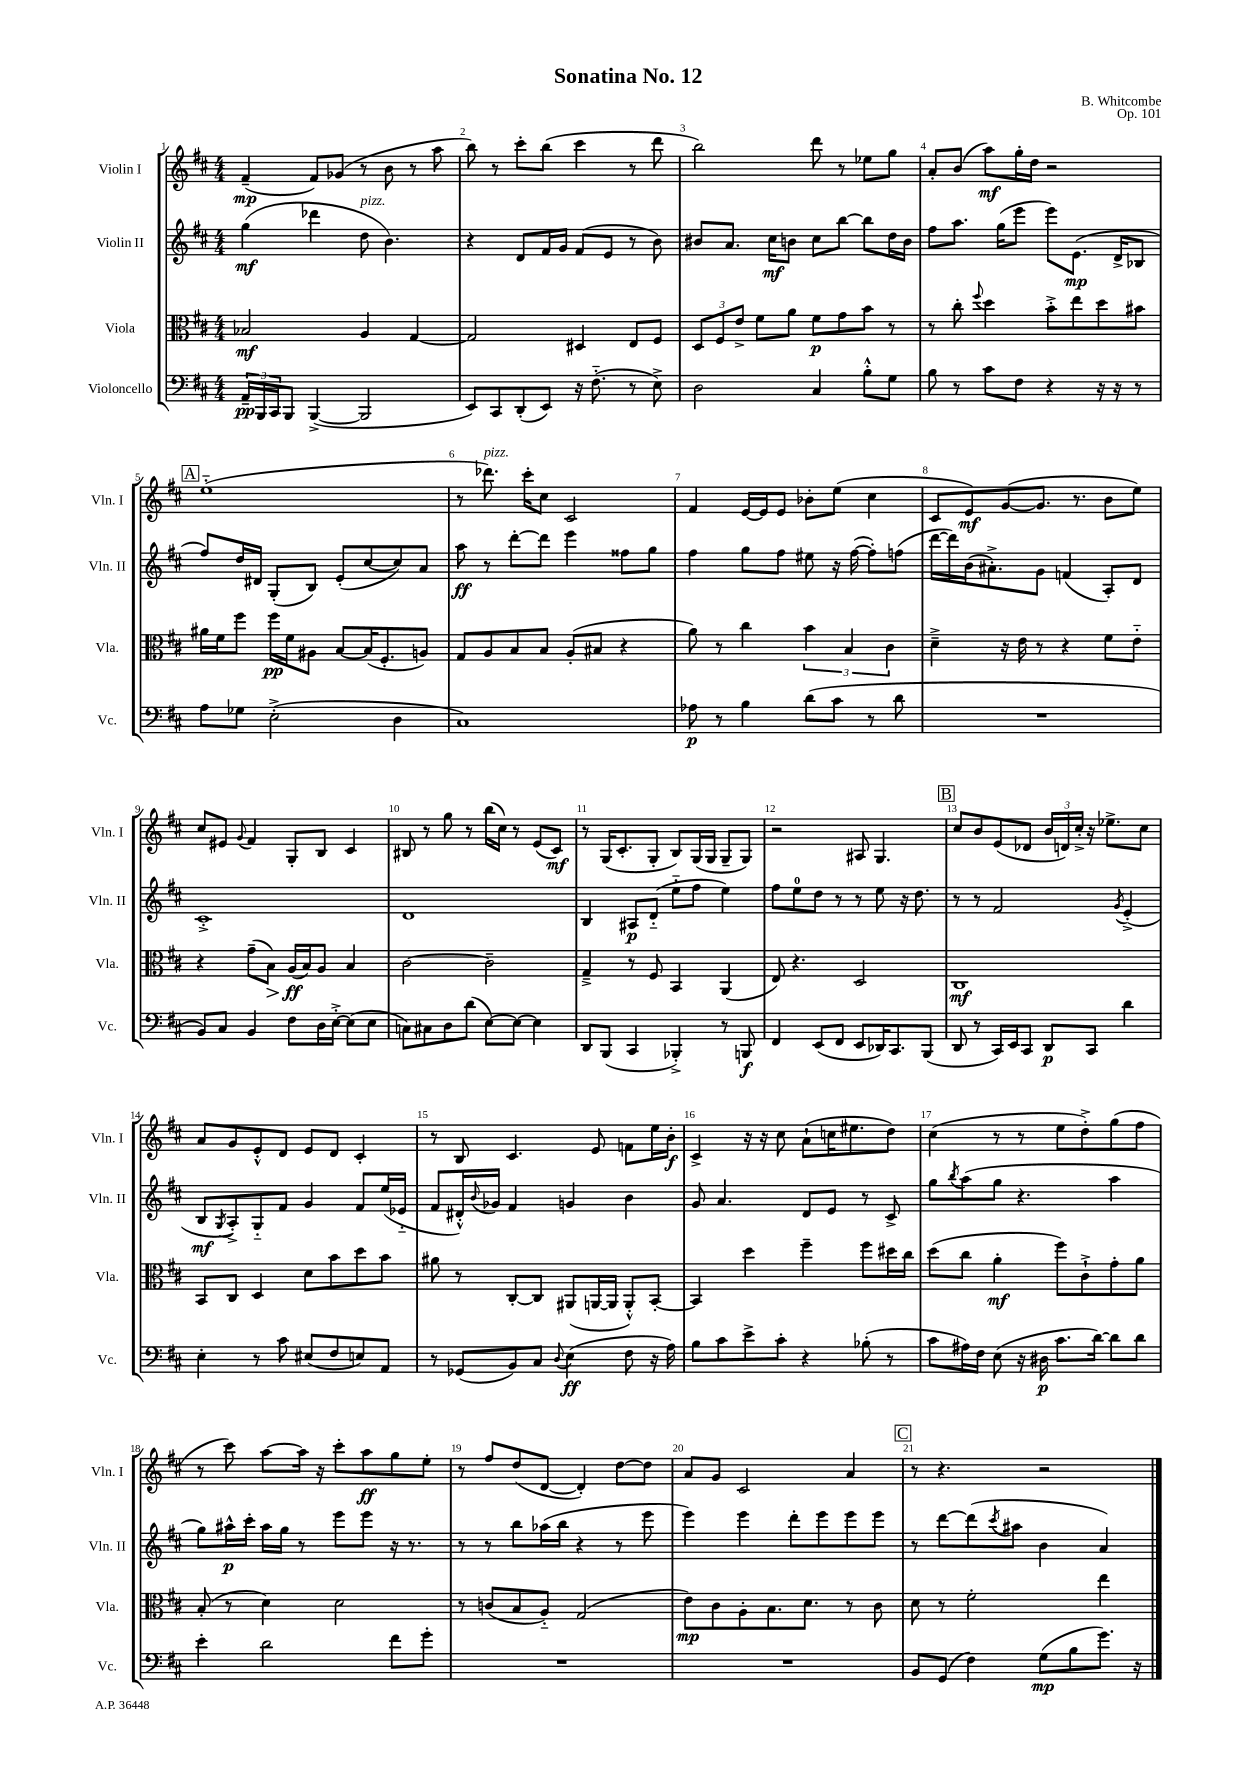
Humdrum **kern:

**kern	**kern	**kern	**kern
*staff4	*staff3	*staff2	*staff1
*clefF4	*clefC3	*clefG2	*clefG2
*k[f#c#]	*k[f#c#]	*k[f#c#]	*k[f#c#]
*M4/4	*M4/4	*M4/4	*M4/4
24AA~/LL	2B-/	(4gg\	(4f#~/
24BBB/	.	.	.
24CC#/J	.	.	.
8BBB/J	.	.	.
([4BBB^/	.	4ddd-\	8f#/L)
.	.	.	(8g-/J
2BBB/]	4A/	8dd\	8r
.	.	4.b\)	8b\
.	[4G/	.	8r
.	.	.	8aa\
=	=	=	=
8EE/L)	2G/]	4r	8bb\)
8CC#/	.	.	8r
(8DD'/	.	8d/L	8ccc#'\L
8EE/J)	.	16f#/L	(8bb\J
.	.	16g/JJ	.
16r	4D#/	(8f#/L	4ccc#\
(8.F#'~\	.	.	.
.	.	8e/J	.
8r	8E/L	8r	8r
8E^\)	8F#/J	8b\)	8ddd\
=	=	=	=
2D\	12D/L	8b#/L	2bb\)
.	12F#/	.	.
.	.	8.a/J	.
.	12e^/J	.	.
.	8f#\L	.	.
.	.	16cc#\LK	.
.	8a\J	8b\J	.
4C#/	8f#\L	8cc#\L	8ddd\
.	8g\	[8bb\J	8r
8B'^^\L	8b\J	8bb\]L	8ee-\L
8G\J	8r	16dd\L	8gg\J
.	.	16b\JJ	.
=	=	=	=
8B\	8r	8ff#\L	8a'/L
8r	8cc#'\	8.aa\J	(8b/J
.	8qqff#/	.	.
8c#\L	4dd\	.	8aa\L)
.	.	(16gg\LK	.
8F#\J	.	8eee\J	16gg'\L
.	.	.	16dd\JJ
4r	8b'^\L	8eee\L)	2r
.	8ee\	(8.e\J	.
16r	8dd\	.	.
16r	.	16d^/LK	.
8r	8b#\J	8B-/J	.
=	=	=	=
8A\L	16a#\LL	8ff#/L)	(1ee'~
.	16f#\J	.	.
8G-\J	8ff#\J	16dd/L	.
.	.	16d#/JJ	.
(2E'^\	16ff#\LL	(8G'/L	.
.	16f#\J	.	.
.	8A#\J	8B/J)	.
.	[8B/L	(8e'/L	.
.	(16B/]K	[8cc#/	.
.	8.F#'/	.	.
4D\	.	8cc#/])	.
.	8A/J)	8a/J	.
=	=	=	=
1C#)	8G/L	8aa\	8r
.	8A/	8r	8.ddd-\)
.	8B/	[8ddd'\L	.
.	.	.	16ccc#'\LK
.	8B/J	8ddd\]J	8cc#\J
.	(8A'/L	4eee\	2c#/
.	8B#/J	.	.
.	4r	8ff##\L	.
.	.	8gg\J	.
=	=	=	=
8A-\	8a\)	4ff#\	4f#/
8r	8r	.	.
4B\	4cc#\	8gg\L	[16e/LL
.	.	.	16e/]J
.	.	8ff#\J	8e/J
(8d\L	6b\	8ee#\	8b-'\L
8c#\J	.	16r	(8ee\J
.	6B/	.	.
.	.	([16ff#\	.
8r	.	8ff#'\]L)	4cc#\
.	6c#\	.	.
8d\	.	(8ff\J	.
=	=	=	=
1r	4d~^\	[16ddd\LL	8c#/L
.	.	16ddd\])	.
.	.	(16b\J	8e/)
.	.	8.a#'^\)	.
.	16r	.	([8g/
.	16e\	.	.
.	8r	8g\J	8.g/]J
.	4r	(4f/	.
.	.	.	8.r
.	8f#\L	8A'/L)	8b\L
.	8e'~\J	8d/J	8ee\J)
=	=	=	=
8BB/L)	4r	1c#'^	8cc#/L
8C#/J	.	.	8e#/J
.	.	.	8qqg/
4BB/	(8g~\L	.	4f#/
.	8B\J)	.	.
8F#\L	(16A/LL	.	8G'/L
.	16B/J)	.	.
16D\L	8A/J	.	8B/J
[16E'^\JJ	.	.	.
(8E\]L	4B/	.	4c#/
8E\J	.	.	.
=	=	=	=
8C\L)	[2c#\	1d	8B#/
8C#\	.	.	8r
8D\	.	.	8gg\
(8d\J	.	.	8r
[8E\L)	2c#~\]	.	(16bb\LL
.	.	.	16cc#\JJ)
8E\_J	.	.	8r
4E\]	.	.	(8e/L
.	.	.	8c#/J)
=	=	=	=
8DD/L	4G~^/	4B/	8r
(8BBB/J	.	.	(16G/LK
.	.	.	8.c#'/
4CC#/	8r	8A#/L	.
.	8F#/	(8d'~/J	8G'/J
4BBB-'^/)	4BB/	8ee'~\L	8B/L)
.	.	8ff#\J	(16G/L
.	.	.	16G/JJ
8r	(4AA/	4ee\)	8G~/L
8BBB/	.	.	8G/J)
=	=	=	=
4FF#/	8E/)	8ff#\L	2r
.	4.r	8ee\	.
(8EE/L	.	8dd\J	.
8FF#/J	.	8r	.
8EE/L	2D/	8r	8A#/
16DD-/K)	.	8ee\	4.G/
8.CC#/	.	.	.
.	.	16r	.
.	.	8.dd\	.
(8BBB/J	.	.	.
=	=	=	=
8DD/	1C#	8r	8cc#/L
8r	.	8r	8b/
16CC#/LL)	.	2f#/	(8e/
16EE/J	.	.	.
8CC#/J	.	.	8d-/J
8DD/L	.	.	24b/LL
.	.	.	24d/)
.	.	.	24cc#'^/JJ
8CC#/J	.	.	16r
.	.	.	8.ee-^\L
.	.	8qg/	.
4d\	.	(4e'^/	.
.	.	.	8cc#\J
=	=	=	=
4E'\	8BB/L	8B/L	8a/L
.	.	8qG/	.
.	8C#/J	8A'^/)	8g/
8r	4D/	8G'~/	8e'^^/
8c#\	.	8f#/J	8d/J
(8E#/L	8d\L	4g/	8e/L
8F#/	8b\	.	8d/J
8E/)	8dd\	8f#/L	4c#'/
8AA/J	8b\J	(16ee/L	.
.	.	16e-'~/JJ	.
=	=	=	=
8r	8a#\	8f#/L	8r
(8GG-/L	8r	16d#'^^/L)	8B/
.	.	8qqb/	.
.	.	16g-/JJ	.
8BB/)	[8C#'/L	4f#/	4.c#/
8C#/J	8C#/]J	.	.
8qqD/	.	.	.
(4E\	(8AA#/L	4g/	.
.	[16AA/L	.	8e/
.	16AA/]JJ	.	.
8F#\	8AA'^^/L)	4b\	8f\L
16r	[8BB'/J	.	16ee\L
16A\)	.	.	16b'\JJ
=	=	=	=
8B\L	4BB/]	8g/	4c#^/
8c#\	.	4.a/	.
8e^\	4dd\	.	16r
.	.	.	16r
8c#'\J	.	.	8cc#\
4r	4ff#~\	8d/L	(8a`\L
.	.	8e/J	16cc\K
.	.	.	8.ee#\
(8B-'\	8ff#\L	8r	.
8r	16dd#\L	8c#^/	8dd\J)
.	16cc#\JJ	.	.
=	=	=	=
8c#\L	(8dd\L	8gg\L	(4cc#\
.	.	8qbb/	.
16A#\L)	8cc#\J	(8aa\	.
16F#\JJ	.	.	.
(8E\	4a'\	8gg\J	8r
16r	.	4.r	8r
16D#\	.	.	.
8.c#\L	8ff#\L)	.	8ee\L
.	8c#`^\	.	8dd'^\)
[16d\Jk)	.	.	.
8d\]L	8g'\	4aa\	(8gg\
8d\J	8a\J	.	8ff#\J
=	=	=	=
4e'\	(8B'/	8gg\L)	8r
.	8r	16aa#^^\L	8ccc#\)
.	.	16ccc#'\JJ	.
2d\	4d\)	16aa#\LL	[8aa\L
.	.	16gg\JJ	.
.	.	8r	16aa\]Jk
.	.	.	16r
.	2d\	8eee\L	8ccc#'\L
.	.	8eee\J	8aa\
8f#\L	.	16r	8gg\
.	.	8.r	.
8g'\J	.	.	8ee'\J
=	=	=	=
1r	8r	8r	8r
.	(8c/L	8r	8ff#/L
.	8B/	8bb\L	(8dd/
.	8A'~/J)	(16aa-\L	[8d/J
.	.	16bb\JJ	.
.	(2G/	4r	4d'/])
.	.	8r	[8dd\L
.	.	8eee\	8dd\]J
=	=	=	=
1r	8e\L)	4eee\)	8a/L
.	8c#\	.	8g/J
.	8A'\	4eee\	2c#/
.	8.B\	.	.
.	.	8ddd'\L	.
.	8.d\J	.	.
.	.	8eee\	.
.	8r	8eee\	4a/
.	8c#\	8eee\J	.
=	=	=	=
8BB/L	8d\	8r	8r
(8GG/J	8r	[8ddd\L	4.r
4F#\)	2f#'\	(8ddd\]	.
.	.	8qccc#/	.
.	.	8aa#\J	.
(8G\L	.	4b\	2r
8B\	.	.	.
8.g\J)	4ee\	4a/)	.
16r	.	.	.
==	==	==	==
*-	*-	*-	*-
